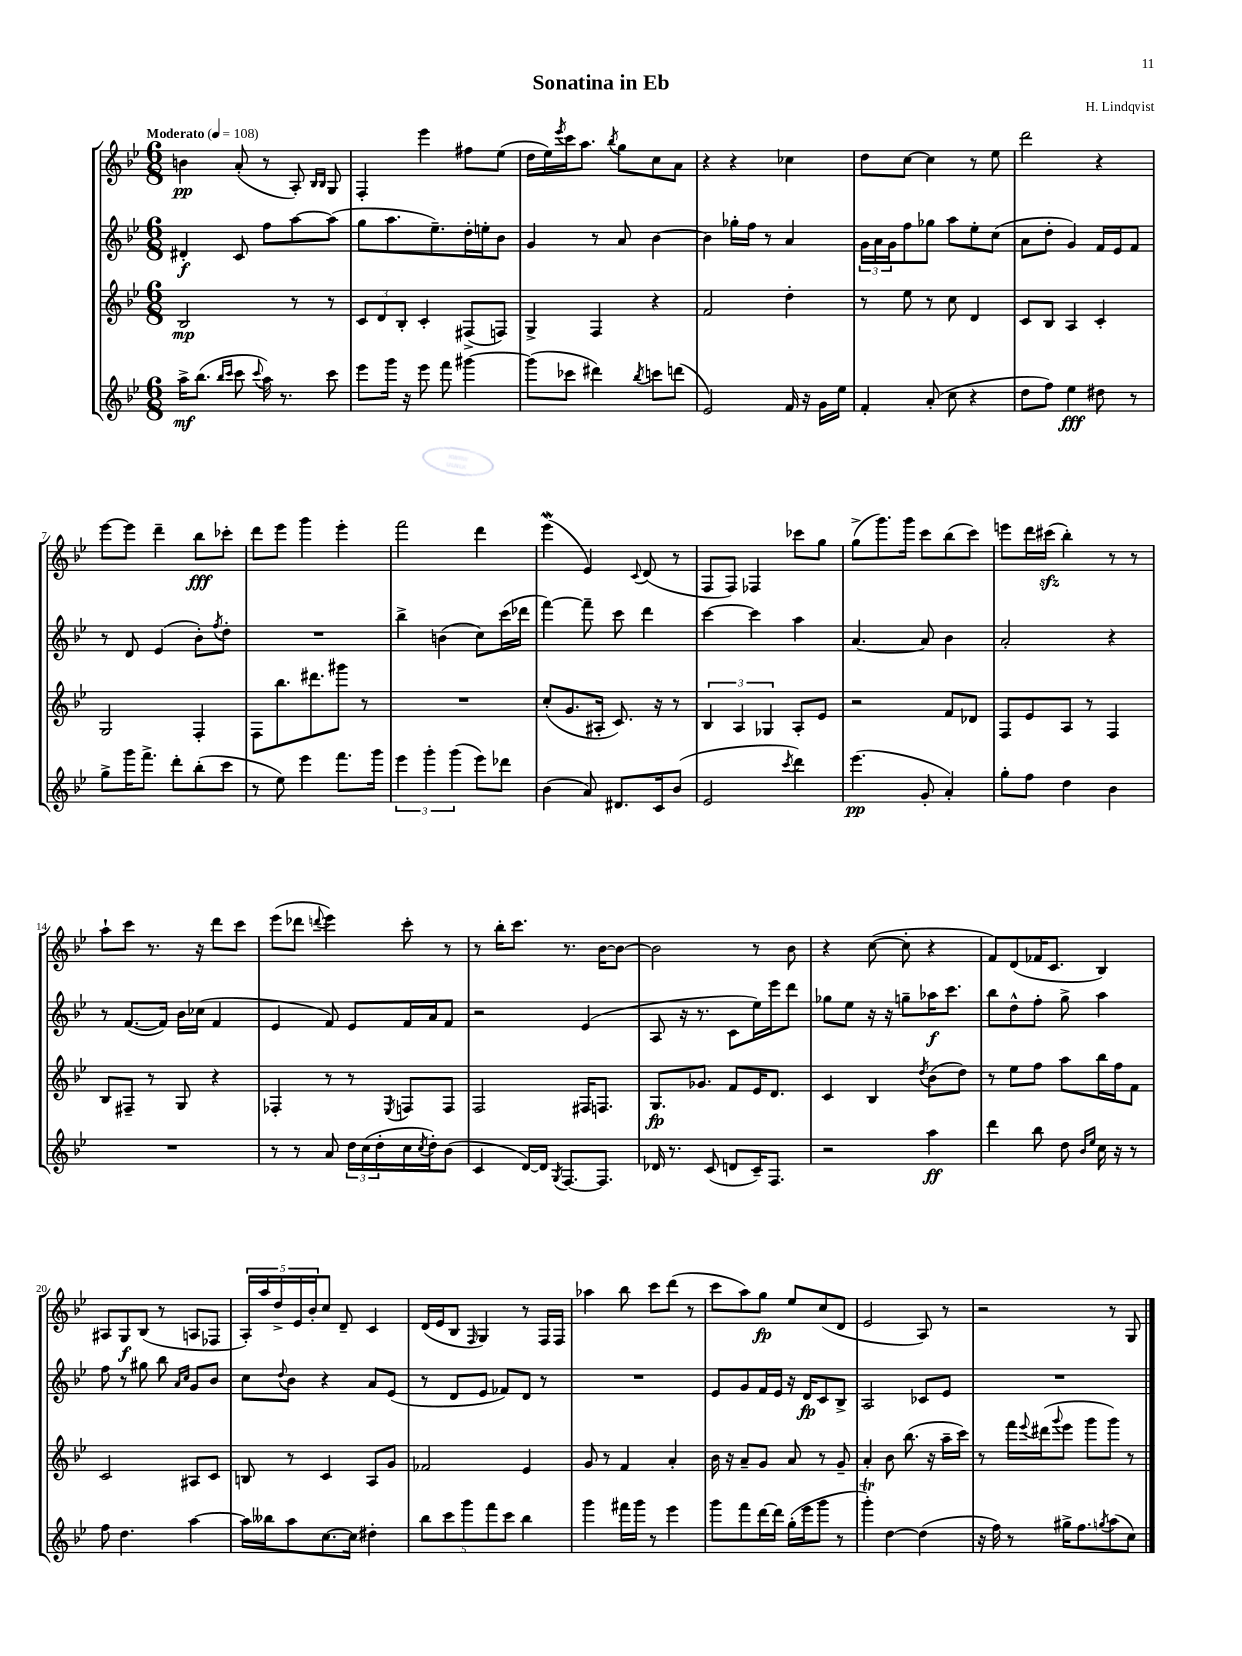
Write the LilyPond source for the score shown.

\header { title = "Sonatina in Eb" composer = "H. Lindqvist" }
<<
\new StaffGroup <<
\new Staff = "s0" {
    \clef treble \key bes \major \numericTimeSignature \time 6/8 \tempo "Moderato" 4 = 108
    b'4\pp a'8-.( r8 a8-.) \grace { bes16 bes16 } g8 |
    f4-. ees'''4 fis''8 ees''8( |
    d''16 ees''16) \acciaccatura { ees'''8 } c'''16 a''8. \acciaccatura { bes''8 } g''8 c''8 a'8 |
    r4 r4 ces''4 |
    d''8 c''8~ c''4 r8 ees''8 |
    d'''2 r4 |
    ees'''8~ ees'''8 d'''4-- bes''8\fff ces'''8-. |
    d'''8 ees'''8 g'''4 ees'''4-. |
    f'''2 d'''4 |
    ees'''4\mordent( ees'4) \appoggiatura { c'8 } d'8( r8 |
    f8 f8) fes4 ces'''8 g''8 |
    g''8->( g'''8.) g'''16 c'''8 bes''8( c'''8) |
    e'''8 d'''16 cis'''16\sfz( bes''4-.) r8 r8 |
    a''8-! c'''8 r8. r16 d'''8 c'''8 |
    ees'''8( des'''8 \appoggiatura { d'''8 } ees'''4) c'''8-. r8 |
    r8 bes''16-. c'''8. r8. bes'16~ bes'8~ |
    bes'2 r8 bes'8 |
    r4 c''8~( c''8-. r4 |
    f'8) d'8( fes'16 c'8. bes4) |
    ais8 g8\f bes8( r8 a8 fes8 |
    \tuplet 5/4 { a16-.) a''16 d''16-> ees'16 bes'16-. } c''8 d'8-- c'4 |
    d'16( ees'16 bes8 \grace { f16 } g4) r8 f16 f16 |
    aes''4 bes''8 c'''8 d'''8( r8 |
    c'''8 a''8) g''8\fp ees''8 c''8( d'8 |
    ees'2 a8) r8 |
    r2 r8 g8 \bar "|." |
}
\new Staff = "s1" {
    \clef treble \key bes \major \numericTimeSignature \time 6/8
    dis'4-.\f c'8 f''8 a''8~ a''8( |
    g''8 a''8. ees''8.--) d''16-. e''16-. bes'8 |
    g'4 r8 a'8 bes'4~ |
    bes'4 ges''16-. f''16 r8 a'4 |
    \tuplet 3/2 { g'16 a'16 g'16 } f''8 ges''8 a''8 ees''8-. c''8( |
    a'8 d''8-. g'4) f'16 ees'16 f'8 |
    r8 d'8 ees'4( bes'8-.) \acciaccatura { f''8 } d''8-. |
    R2. |
    bes''4-> b'4( c''8) c'''16( des'''16 |
    f'''4~) f'''8-- c'''8 d'''4 |
    c'''4~ c'''4 a''4 |
    a'4.~ a'8 bes'4 |
    a'2-. r4 |
    r8 f'8.~( f'16) bes'16 ces''16( f'4 |
    ees'4 f'8) ees'8 f'16 a'16 f'8 |
    r2 ees'4( |
    a8 r16 r8. c'8 ees''16) ees'''16 d'''8 |
    ges''8 ees''8 r16 r16 g''8-- aes''16\f c'''8. |
    bes''8 d''8-^ f''8-. g''8-> a''4 |
    f''8 r8 gis''8 bes''8 \grace { a'16 c''16 } g'8 bes'8 |
    c''8 \appoggiatura { d''8 } bes'8 r4 a'8 ees'8( |
    r8 d'8 ees'8 fes'8) d'8 r8 |
    R2. |
    ees'8 g'8 f'16 ees'16 r16 d'16\fp c'8 bes8-> |
    a2 ces'8 ees'8 |
    R2. \bar "|." |
}
\new Staff = "s2" {
    \clef treble \key bes \major \numericTimeSignature \time 6/8
    bes2\mp r8 r8 |
    \tuplet 3/2 { c'8 d'8 bes8-. } c'4-. fis8->( f8) |
    g4-> f4 r4 |
    f'2 d''4-. |
    r8 ees''8 r8 c''8 d'4 |
    c'8 bes8 a4 c'4-. |
    g2 f4-. |
    f8 bes''8. dis'''8. gis'''8 r8 |
    R2. |
    c''8-.( g'8. ais16-. c'8.) r16 r8 |
    \tuplet 3/2 { bes4 a4 ges4 } a8-. ees'8 |
    r2 f'8 des'8 |
    f8 ees'8 a8 r8 f4 |
    bes8 fis8-- r8 g8 r4 |
    fes4-. r8 r8 \acciaccatura { ees8 } f8 f8 |
    f2 fis16 f8. |
    g8.\fp ges'8. f'8 ees'16 d'8. |
    c'4 bes4 \acciaccatura { d''8 } bes'8( d''8) |
    r8 ees''8 f''8 a''8 bes''16 f''16 f'8 |
    c'2 ais8 c'8 |
    b8 r8 c'4 a8 g'8 |
    fes'2 ees'4 |
    g'8 r8 f'4 a'4-. |
    bes'16 r16 a'8-- g'8 a'8 r8 g'8-- |
    a'4-. bes'8 bes''8.( r16 a''16-- c'''16) |
    r8 f'''16 \appoggiatura { ees'''8 } dis'''16( \appoggiatura { g'''8 } ees'''8 g'''8 g'''8) r8 \bar "|." |
}
\new Staff = "s3" {
    \clef treble \key bes \major \numericTimeSignature \time 6/8
    a''16->\mf bes''8.( \grace { bes''16 c'''16 } c'''8 \appoggiatura { c'''8 } a''16) r8. c'''8 |
    ees'''8 g'''16 r16 ees'''8 f'''8 gis'''4~ |
    gis'''8( ces'''8 dis'''4) \acciaccatura { bes''8 } c'''8 d'''8( |
    ees'2) f'16 r16 g'16 ees''16 |
    f'4-. a'8-.( c''8 r4 |
    d''8 f''8) ees''4\fff dis''8 r8 |
    g''8-> g'''16 f'''8.-> d'''8-. bes''8-.( c'''8 |
    r8 ees''8) ees'''4 f'''8. g'''16 |
    \tuplet 3/2 { ees'''4 g'''4-. g'''4( } ees'''8) des'''8 |
    bes'4( a'8) dis'8. c'16 bes'8( |
    ees'2 \acciaccatura { c'''8 } d'''4) |
    ees'''4.\pp( g'8-. a'4-.) |
    g''8-. f''8 d''4 bes'4 |
    R2. |
    r8 r8 a'8 \tuplet 3/2 { d''16 c''16( d''16-. } c''16 \acciaccatura { c''8 } d''16-.) bes'8( |
    c'4 d'16~) d'16 \acciaccatura { g8 } f8.~ f8. |
    des'16 r8. c'8( d'8 c'16--) f8. |
    r2 a''4\ff |
    d'''4 bes''8 d''8 \grace { bes'16 ees''16 } c''16 r16 r8 |
    f''8 d''4. a''4~ |
    a''16 beses''16 a''8 c''8.~ c''16 dis''4-. |
    \tuplet 5/4 { bes''8 c'''8 g'''8 f'''8 c'''8 } bes''4 |
    g'''4 fis'''16 g'''16 r8 ees'''4 |
    g'''8 f'''8 d'''16~ d'''16 g''16-.( ees'''16 g'''8 r8 |
    g'''4-.\trill) d''4~ d''4( |
    r16 f''16) r8 gis''16-> f''8. \acciaccatura { g''8 } a''8( c''8) \bar "|." |
}
>>
>>
